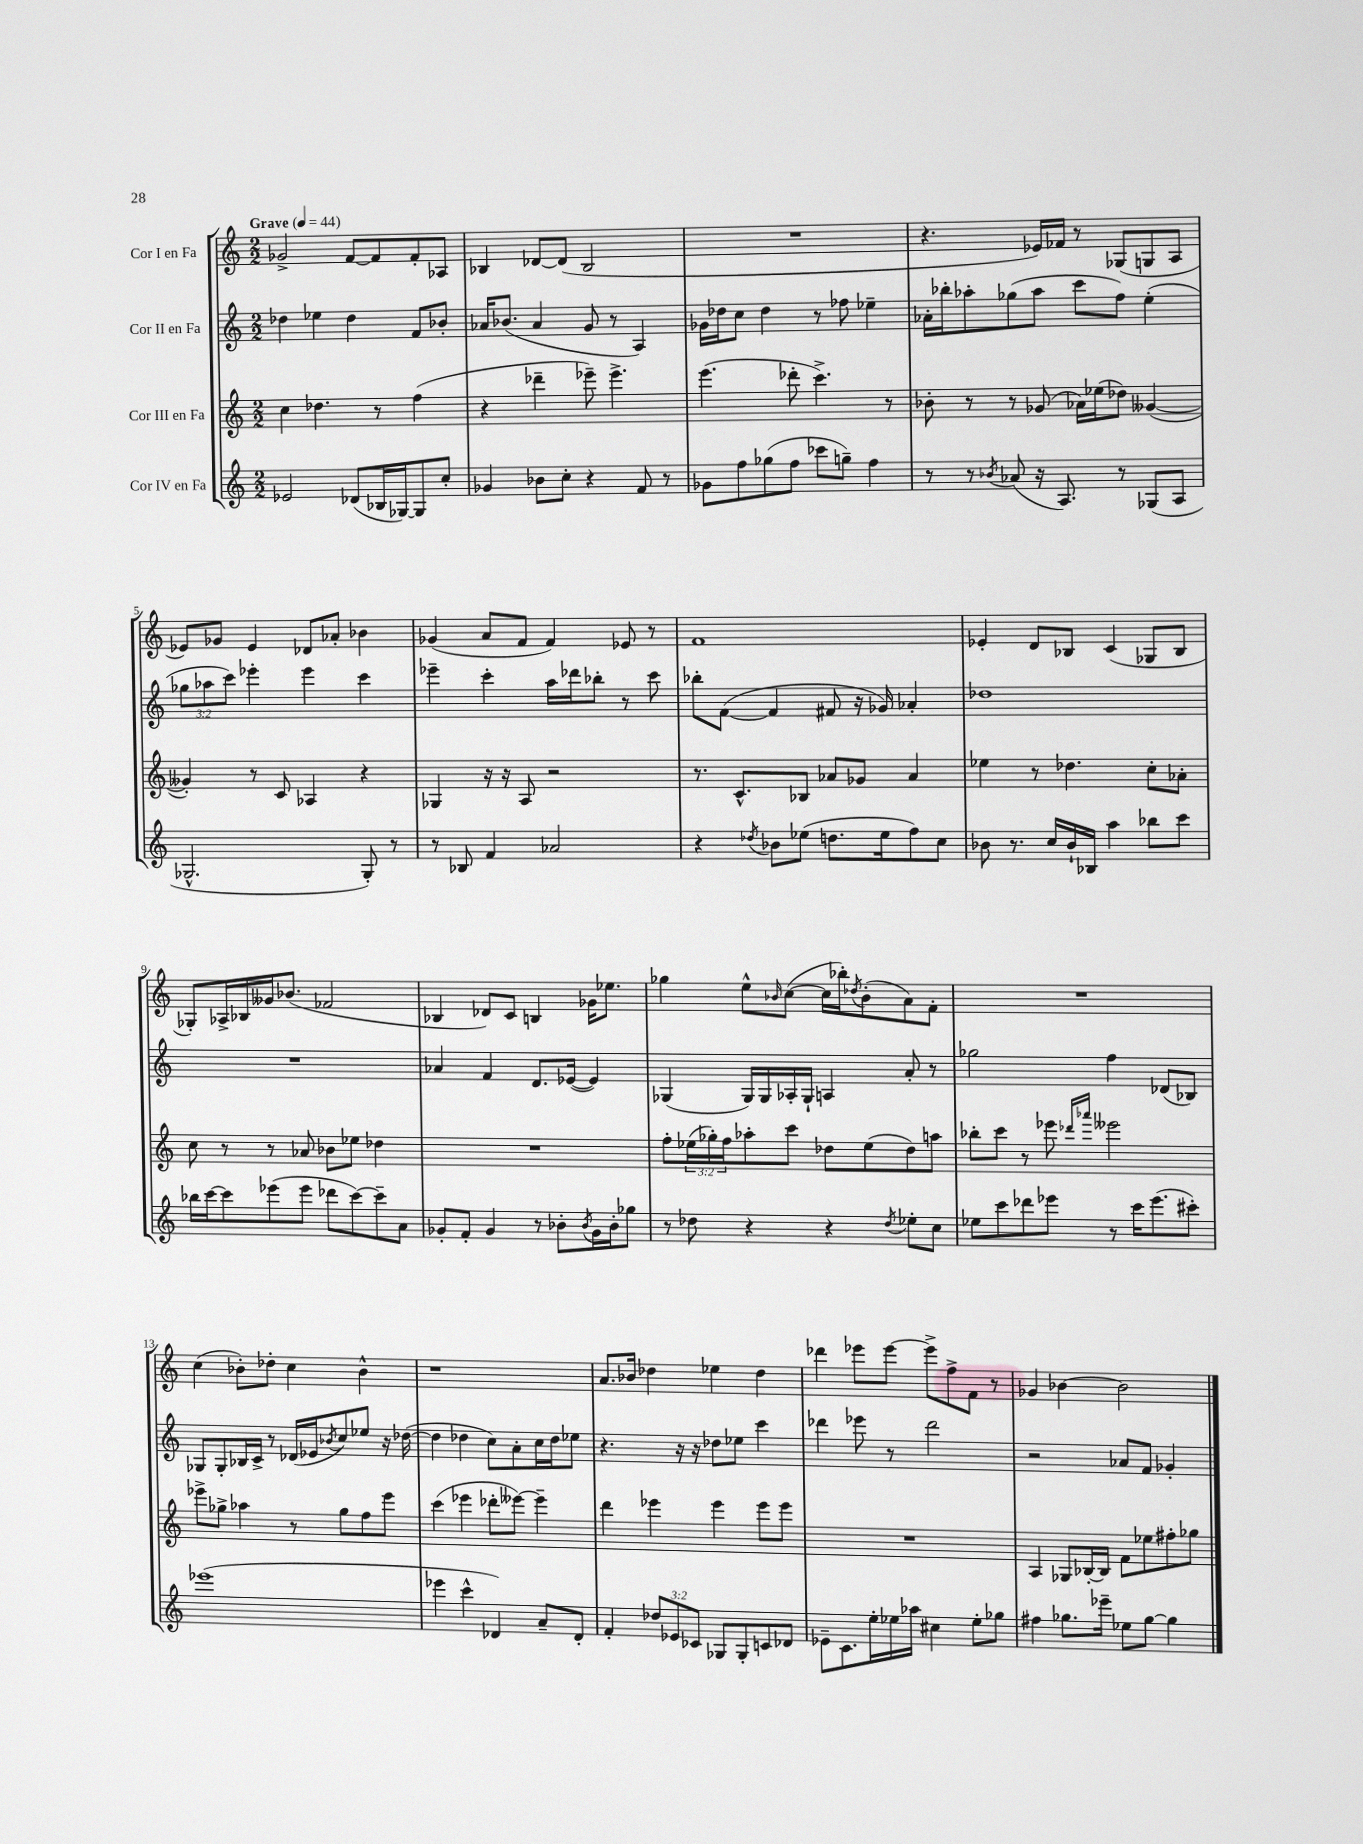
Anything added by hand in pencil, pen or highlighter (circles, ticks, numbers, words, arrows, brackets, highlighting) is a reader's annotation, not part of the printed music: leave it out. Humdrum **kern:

**kern	**kern	**kern	**kern
*part4	*part3	*part2	*part1
*staff4	*staff3	*staff2	*staff1
*I"Cor IV en Fa	*I"Cor III en Fa	*I"Cor II en Fa	*I"Cor I en Fa
*clefG2	*clefG2	*clefG2	*clefG2
*k[]	*k[]	*k[]	*k[]
*M2/2	*M2/2	*M2/2	*M2/2
*MM44	*MM44	*MM44	*MM44
=1	=1	=1	=1
!	!	!	!LO:TX:a:B:t=Grave
2e-X/	4cc\	4dd-X\	2g-X^/
.	4.dd-X\	4ee-X\	.
(8d-X/L	.	4dd-\	[8f/L
16B-X/L	8r	.	8f/]
[16G-X/J)	.	.	.
8G-/]	(4ff\	8f/L	8f'/
8cc'/J	.	8b-X'/J	8A-X/J
=2	=2	=2	=2
4g-X/	4r	16a-X/KL	4B-X/
.	.	(8.b-X/J	.
8b-X\L	4ddd-X~\	4a-/	[8d-X/L
8cc'\J	.	.	(8d-/J]
4r	8eee-X~\)	8g/	2B-/
.	4.eee-^\	8r	.
8f/	.	4A/)	.
8r	.	.	.
=3	=3	=3	=3
8g-X\L	(4.eee\	16g-X\LL	1r
.	.	16dd-X\J	.
8ff\	.	8cc\J	.
(8gg-X\	.	4dd-\	.
8ff\J	8ddd-X'\	.	.
8ccc-X\L	4.ccc^\)	8r	.
8ggn~\J)	.	8ff-X\	.
4ff\	.	4ee-X~\	.
.	8r	.	.
=4	=4	=4	=4
8r	8b-X'\	16a-X'\LL	4.r
.	.	16bb-X'\J	.
8r	8r	8aa-X'\	.
8qb-X/	.	.	.
(8a-X/	8r	(8gg-X\	.
16r	(8g-X/	8aa-\J	16e-X/LL)
8.A/)	.	.	16f-X/JJ
.	16a-X\LL)	8ccc\L	8r
.	(16ee-X\J	.	.
8r	8dd-X\J)	8ff\J)	(8G-X/L
(8G-X/L	([4g--X/	(4ee'\	8Gn/
8A/J	.	.	8A/J
!!LO:LB:g=z
=5	=5	=5	=5
2.G-X^^/	4g--X'/])	12gg-X\L	8e-X/L)
.	.	12aa-X\	.
.	.	.	8g-X/J
.	.	12ccc\J)	.
.	8r	4eee-X'\	4e-/
.	8c/	.	.
.	4A-X/	4eee-\	8d-X/L
.	.	.	8a-X'/J
8G-'/)	4r	4ccc\	4b-X\
8r	.	.	.
=6	=6	=6	=6
8r	4G-X/	4eee-X~\	(4g-X/
8B-X/	.	.	.
4f/	16r	4ccc'\	8a/L
.	16r	.	.
.	8A/	.	8f/J
2a-X/	2r	16aa\LL	4f/)
.	.	16ddd-X\J	.
.	.	8bb-X'\J	.
.	.	8r	8e-X/
.	.	8ccc\	8r
=7	=7	=7	=7
4r	8.r	8bb-X'\L	1f
.	.	([8f\J	.
.	8.c^^/L	.	.
8qdd-X/	.	.	.
8b-X\L	.	4f/]	.
(8ee-X\J	8B-X/J	.	.
8.ddn\L	8a-X/L	8f#X/	.
.	8g-X/J	16r	.
16ee-\k	.	16g-X/)	.
8ff\)	4a-/	4a-X'/	.
8cc\J	.	.	.
=8	=8	=8	=8
8b-X\	4ee-X\	1dd-X	4e-X'/
8.r	.	.	.
.	8r	.	8d/L
16cc/LL	.	.	.
16b-`/	4.dd-X\	.	8B-X/J
16B-X/JJ	.	.	.
4aa\	.	.	(4c/
8bb-X\L	8cc'\L	.	8G-X/L
8ccc\J	8a-X'\J	.	8B-/J
!!LO:LB:g=z
=9	=9	=9	=9
16bb-X\LL	8cc\	1r	8G-X'/L)
[16ccc\J	.	.	.
8ccc\]	8r	.	16A-X^/L
.	.	.	16B-X/
(8eee-X\	8r	.	16g--X/J
.	.	.	(8.b-X/J
8eee-\J	8a-X/	.	.
8ddd-X\L	8b-X\L	.	2f-X/
[8ccc\)	8ee-X\J	.	.
8ccc~\]	4dd-X\	.	.
8a\J	.	.	.
=10	=10	=10	=10
8g-X'/L	1r	4a-X/	4B-X/
8f'/J	.	.	.
4g-/	.	4f/	8d-X/L)
.	.	.	8c/J
8r	.	8.d/L	4Bn/
8b-X'\L	.	.	.
.	.	([16e-X/Jk	.
8qb-/	.	.	.
16g-\L	.	4e-/])	16g-X\KL
16b-'\J	.	.	8.ee-X\J
8gg-X\J	.	.	.
=11	=11	=11	=11
8r	8ff'\L	(4G-X/	4gg-X\
8dd-X\	(24ee-X\L	.	.
.	24gg-X'\)	.	.
.	24ff\J	.	.
4r	8aa-X'\	16G-/LL)	8ee^^\L
.	.	16G-/	.
.	.	.	16qqb-X/
.	8ccc\J	16A-X'/	([8cc\J
.	.	16G-`/JJ	.
4r	8dd-X\L	4An/	16cc\LL]
.	.	.	16bb-X'\J)
.	.	.	8qdd-X/
.	(8ee-\	.	(8b-'\
8qdd-/	.	.	.
8ee-X'\L	8dd-\)	8a'/	8a\)
8cc\J	8aan\J	8r	8f'\J
=12	=12	=12	=12
8ee-X\L	8bb-X'\L	2gg-X\	1r
8ccc\	8ccc\J	.	.
8ddd-X\	8r	.	.
8eee-X\J	8eee-X\	.	.
.	16qqddd-X/LL	.	.
.	16qqaaa-X/JJ	.	.
8r	2eee--X\	4ff\	.
16ccc\KL	.	.	.
(8.eee-\	.	.	.
.	.	(8d-X/L	.
8ccc#X'\J)	.	8B-X/J)	.
!!LO:LB:g=z
=13	=13	=13	=13
(1eee-X	8eee-X^\L	8G-X/L	(4cc\
.	8gg-X^\J	8G-'/	.
.	4aa-X\	16B-X/L	8b-X'\L)
.	.	16c^/JJ	.
.	.	8r	8dd-X'\J
.	8r	(16d-X/LL	4cc\
.	.	16e-X/J	.
.	.	8qb-X/	.
.	8gg-\L	8cc/)	.
.	8ff\	8ee-X/J	4b-^^\
.	8eee-\J	16r	.
.	.	([16dd-X\	.
=14	=14	=14	=14
4eee-X\	(4ccc\	4dd-\]	1r
4ccc^^\	4eee-X\	4dd-X\	.
4d-X/)	8ddd-X'\L	8cc\L)	.
.	[8eee--X\J)	8a'\	.
8a~/L	4eee--~\]	16cc\L	.
.	.	16dd-\J	.
8d-'/J	.	8ee-X\J	.
=15	=15	=15	=15
4f'/	4ddd\	4.r	8.a/L
.	.	.	16b-X/Jk
12dd-X/L	4eee-X\	.	4dd-X\
12e-X/	.	.	.
.	.	16r	.
12c-X/J	.	.	.
.	.	16r	.
8G-X/L	4eee-\	8dd-X\L	4ee-X\
8G-'/	.	8ee-X\J	.
8cn/	8eee-\L	4ccc\	4dd-\
8d-X/J	8eee-\J	.	.
=16	=16	=16	=16
8e-X~\L	1r	4ddd-X\	4ddd-X\
8.c\	.	.	.
.	.	8eee-X\	8eee-X\L
16ee'\L	.	.	.
16ee-X\	.	8r	[8eee-\J
16aa-X\JJ	.	.	.
4cc#X\	.	2ddd-\	8eee-^\L]
.	.	.	8ff^\
8ee-'\L	.	.	8f\J
8gg-X\J	.	.	8r
=17	=17	=17	=17
4ff#X\	4A/	2r	4g-X/
8.gg-X\L	8G-X/L	.	[4b-X\
.	[16B-X'/L	.	.
16eee-X~\Jk	16B-/JJ]	.	.
8ee-X\L	8f\L	8a-X/L	2b-\]
[8gg-\J	8ee-X\	8f/J	.
4gg-\]	8ff#X'\	4g-X'/	.
.	8gg-X\J	.	.
==	==	==	==
*-	*-	*-	*-
